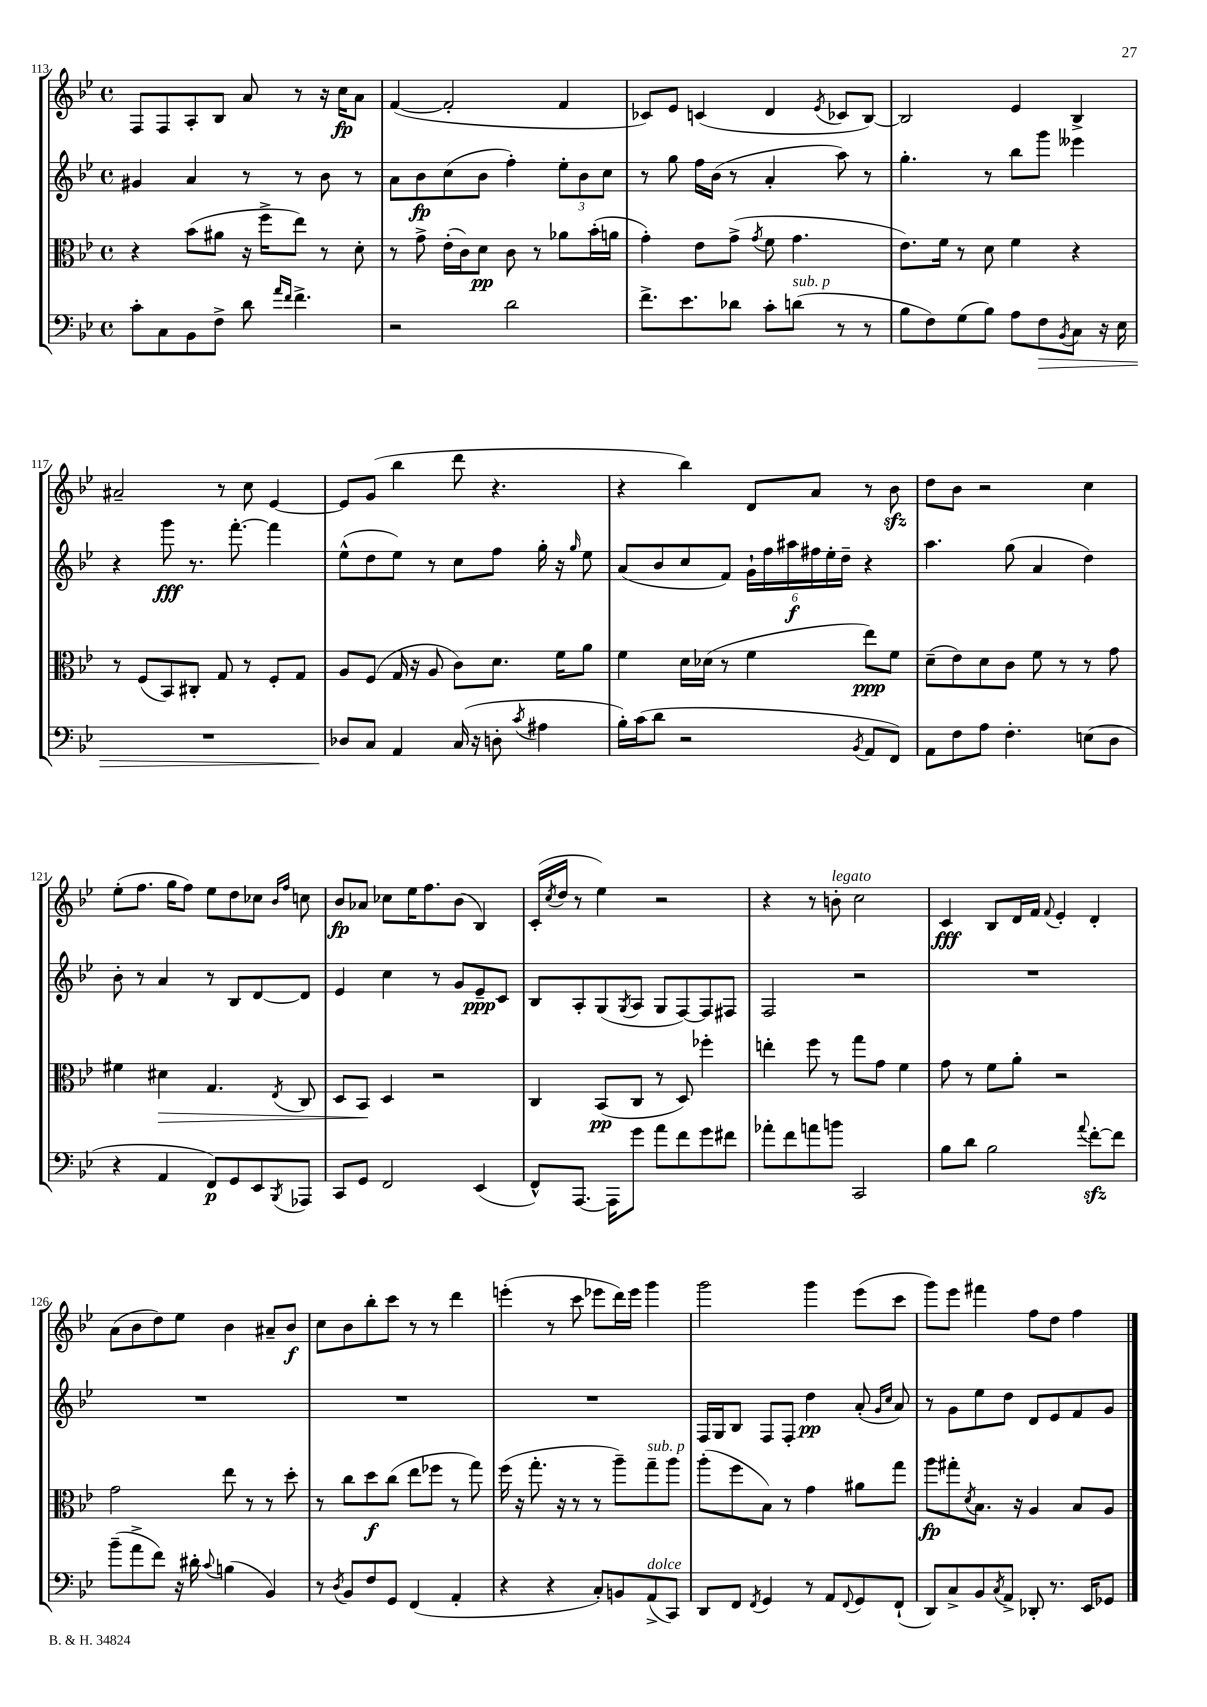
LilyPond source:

<<
\new StaffGroup <<
\new Staff = "s0" {
    \clef treble \key bes \major \defaultTimeSignature \time 4/4
    f8 f8 a8-. bes8 a'8 r8 r16 c''16\fp a'8 |
    f'4~( f'2-. f'4 |
    ces'8) ees'8 c'4( d'4 \acciaccatura { ees'8 } ces'8 bes8~) |
    bes2 ees'4 bes4-> |
    ais'2-- r8 c''8 ees'4~ |
    ees'8 g'8( bes''4 d'''8 r4. |
    r4 bes''4) d'8 a'8 r8 bes'8\sfz |
    d''8 bes'8 r2 c''4 |
    ees''8-.( f''8. g''16 f''8) ees''8 d''8 ces''8 \grace { bes'16 f''16 } c''8 |
    bes'8\fp aes'8 ces''8 ees''16 f''8. bes'8( bes4) |
    c'16-.( \acciaccatura { c''8 } d''16 r8 ees''4) r2 |
    r4 r8 b'8-.^\markup { \italic "legato" } c''2 |
    c'4\fff bes8 d'16 f'16 \appoggiatura { f'8 } ees'4-. d'4-. |
    a'8( bes'8 d''8) ees''8 bes'4 ais'8-- bes'8\f |
    c''8 bes'8 bes''8-. c'''8 r8 r8 d'''4 |
    e'''4-.( r8 c'''8 ees'''8 d'''16) ees'''16 g'''4 |
    g'''2 g'''4 ees'''8( c'''8 |
    g'''8) ees'''8 fis'''4 f''8 d''8 f''4 \bar "|." |
}
\new Staff = "s1" {
    \clef treble \key bes \major \defaultTimeSignature \time 4/4
    gis'4 a'4 r8 r8 bes'8 r8 |
    a'8 bes'8\fp c''8( bes'8 f''4-.) \tuplet 3/2 { ees''8-. bes'8 c''8 } |
    r8 g''8 f''16 bes'16( r8 a'4-. a''8) r8 |
    g''4.-. r8 bes''8 g'''8 eeses'''4 |
    r4 g'''8\fff r8. f'''8.~-. f'''4 |
    ees''8-^( d''8 ees''8) r8 c''8 f''8 g''16-. r16 \grace { g''16 } ees''8 |
    a'8( bes'8 c''8 f'8) \tuplet 6/4 { g'16-! f''16 ais''16\f fis''16 ees''16-. d''16-- } r4 |
    a''4. g''8( a'4 d''4) |
    bes'8-. r8 a'4 r8 bes8 d'8~ d'8 |
    ees'4 c''4 r8 g'8 ees'8--\ppp c'8 |
    bes8 a8-. g8( \acciaccatura { g8 } a8 g8 f8~) f8 fis8 |
    f2 r2 |
    R1 |
    R1 |
    R1 |
    R1 |
    f16 g16 bes8 f8 f8-. d''4\pp a'8-.( \grace { g'16 c''16 } a'8) |
    r8 g'8 ees''8 d''8 d'8 ees'8 f'8 g'8 \bar "|." |
}
\new Staff = "s2" {
    \clef alto \key bes \major \defaultTimeSignature \time 4/4
    r4 bes'8( ais'8 r16 f''16-> ees''8) r8 d'8-. |
    r8 g'8-> ees'16-.( c'16) d'8\pp c'8 r8 aes'8 bes'16-.( a'16 |
    g'4-.) ees'8 g'8->( \acciaccatura { g'8 } f'8 g'4. |
    ees'8.) f'16 r8 d'8 f'4 r4 |
    r8 f8( bes,8) cis8-. g8 r8 f8-. g8 |
    a8 f8( g16 r16 a8 c'8) d'8. f'16 a'8 |
    f'4 d'16 des'16( r8 f'4 ees''8\ppp) f'8 |
    d'8--( ees'8) d'8 c'8 f'8 r8 r8 g'8 |
    fis'4 dis'4\> g4. \acciaccatura { ees8 } c8 |
    d8 bes,8\! d4 r2 |
    c4 bes,8\pp( c8 r8 d8) fes''4-. |
    e''4-. f''8 r8 g''8 g'8 f'4 |
    g'8 r8 f'8 a'8-. r2 |
    g'2 ees''8 r8 r8 d''8-. |
    r8 c''8 d''8\f c''8( ees''8 fes''8 r8 g''8) |
    f''16( r16 g''8.-. r16 r8 r8 a''8--) g''8--^\markup { \italic "sub. p" } a''8 |
    a''8-.( f''8 bes8) r8 g'4 ais'8 g''8 |
    a''8\fp gis''8-. \acciaccatura { d'8 } bes8. r16 a4 bes8 a8 \bar "|." |
}
\new Staff = "s3" {
    \clef bass \key bes \major \defaultTimeSignature \time 4/4
    c'8-. c8 bes,8 f8-> d'8 \grace { a'16 f'16 } f'4.-> |
    r2 d'2 |
    f'8.-> ees'8. des'8 c'8-. d'8^\markup { \italic "sub. p" }( r8 r8 |
    bes8 f8) g8( bes8) a8 f8\> \acciaccatura { bes,8 } c8 r16 ees16 |
    R1 |
    des8\! c8 a,4 c16( r16 d8-. \acciaccatura { c'8 } ais4 |
    bes16-.) c'16( d'8 r2 \acciaccatura { bes,8 } a,8 f,8) |
    a,8 f8 a8 f4.-. e8( d8 |
    r4 a,4 f,8\p) g,8 ees,8 \acciaccatura { bes,,8 } aes,,8 |
    c,8 g,8 f,2 ees,4( |
    f,8-^) a,,8.~ a,,16 g'8 a'8 f'8 g'8 fis'8 |
    aes'8-. f'8 a'8 b'8 c,2 |
    bes8 d'8 bes2 \appoggiatura { a'8 } f'8~-.\sfz f'8 |
    bes'8--( a'8-> f'8) r16 dis'16-. \appoggiatura { c'8 } b4( bes,4) |
    r8 \acciaccatura { d8 } bes,8 f8 g,8 f,4( a,4-. |
    r4 r4 c8-.) b,8 a,8->^\markup { \italic "dolce" }( c,8) |
    d,8 f,8 \acciaccatura { f,8 } g,4 r8 a,8 \appoggiatura { f,8 } g,8 f,8-!( |
    d,8) c8-> bes,8 \acciaccatura { c8 } a,8-> des,8-. r8. ees,16 ges,8 \bar "|." |
}
>>
>>
\layout { \context { \Score currentBarNumber = #113 } }
